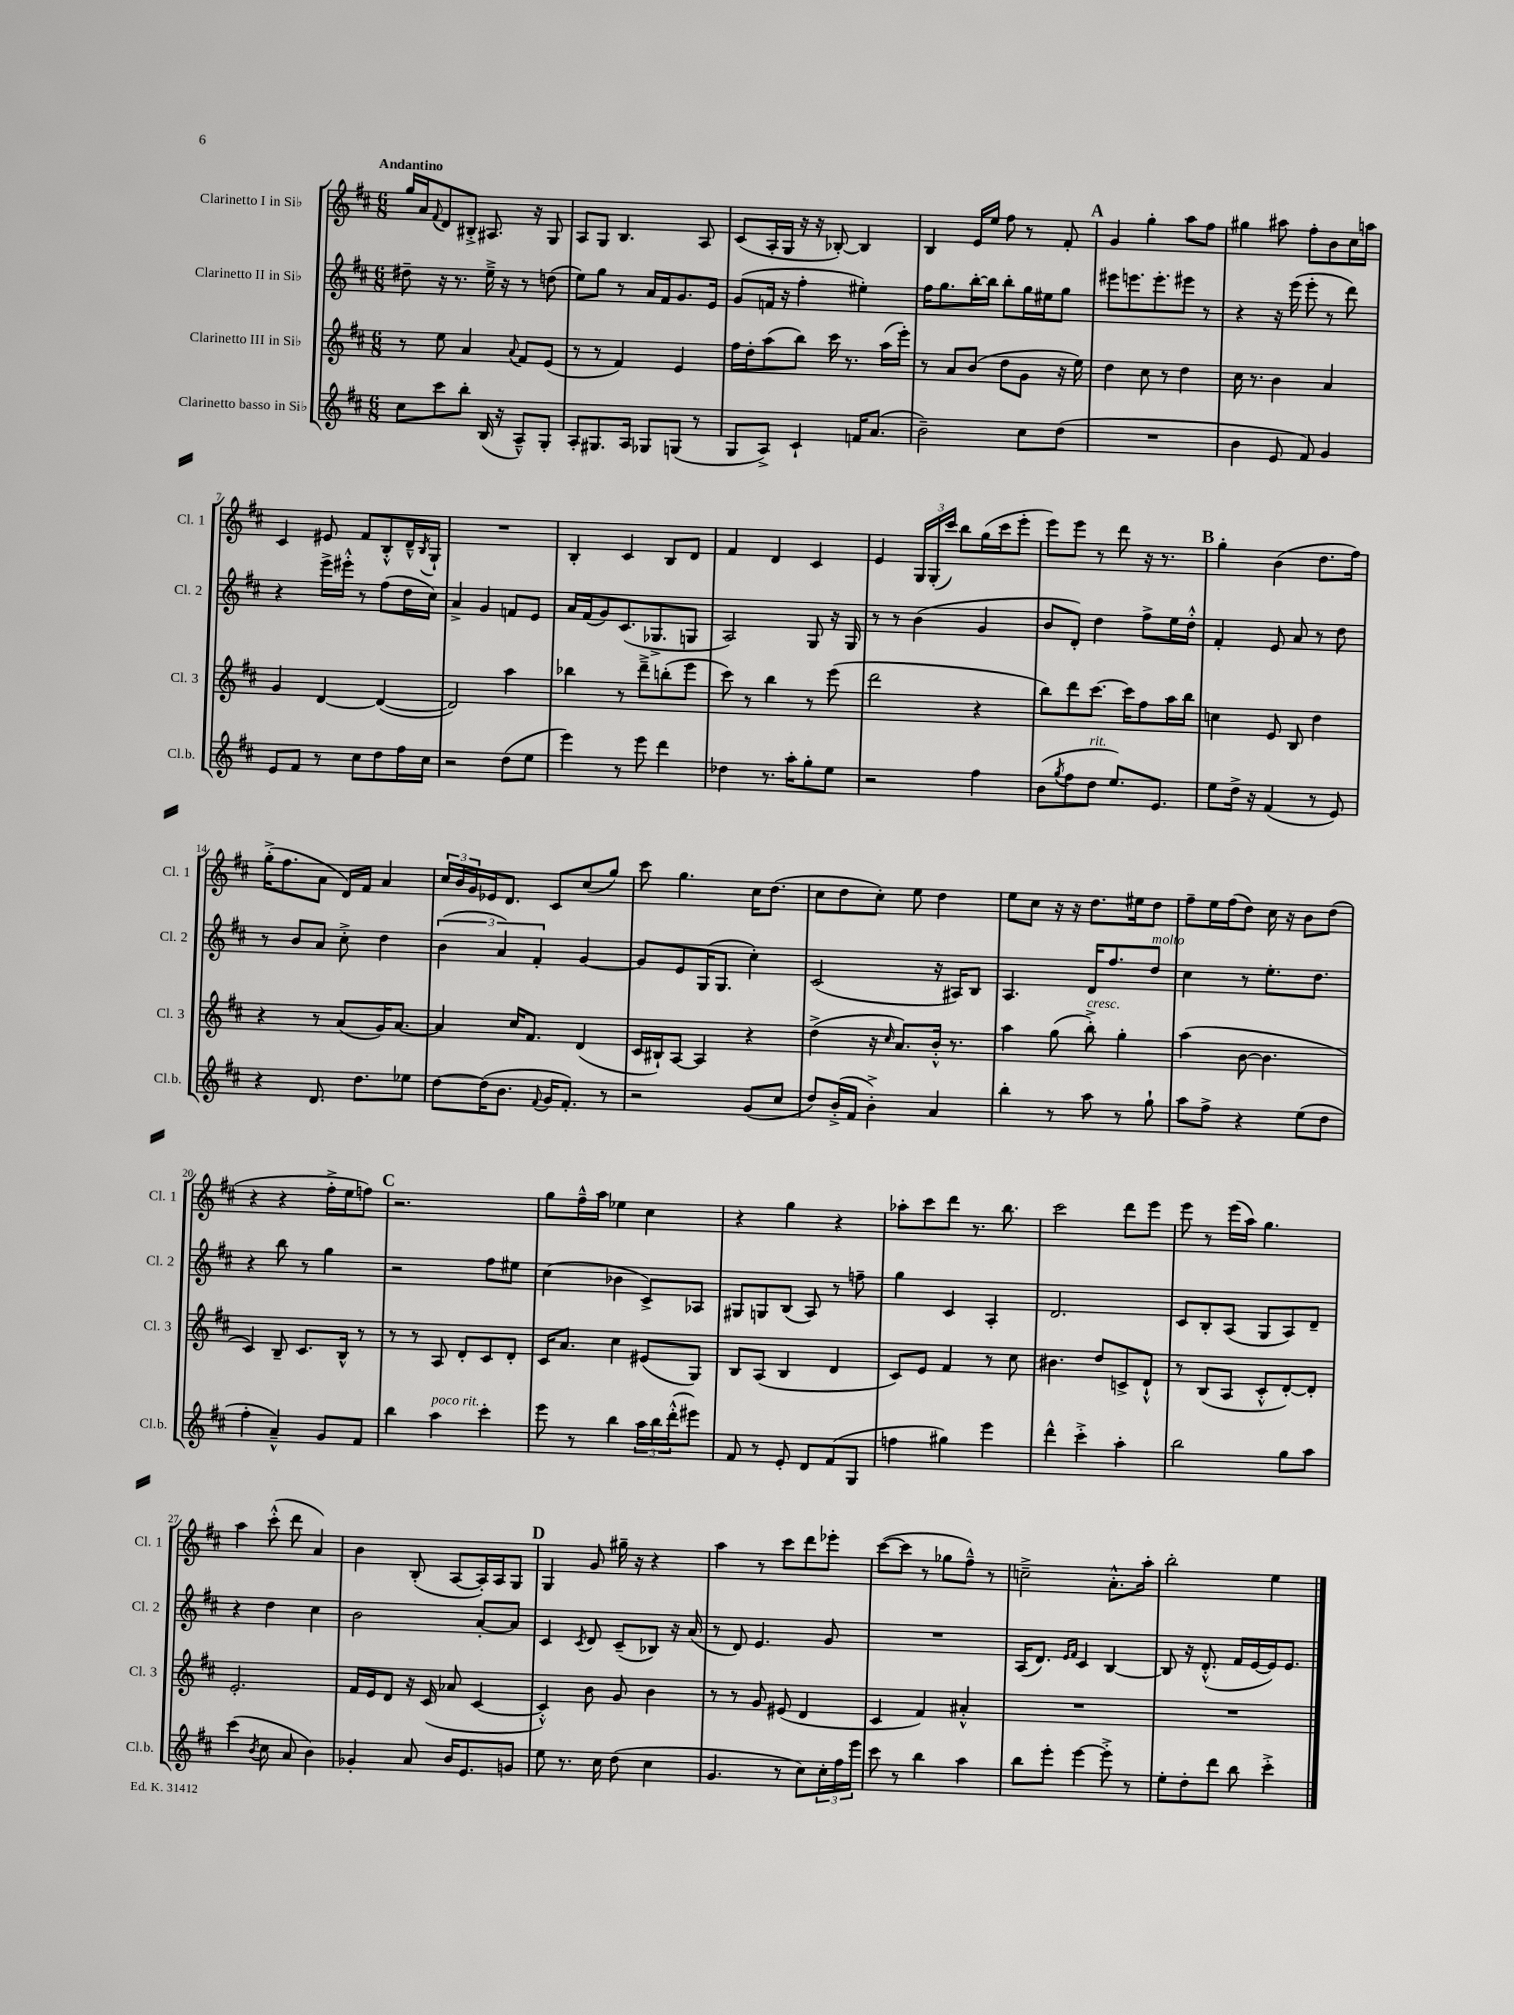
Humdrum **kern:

**kern	**kern	**kern	**kern
*part4	*part3	*part2	*part1
*staff4	*staff3	*staff2	*staff1
*I"Clarinetto basso in Si♭	*I"Clarinetto III in Si♭	*I"Clarinetto II in Si♭	*I"Clarinetto I in Si♭
*I'Cl.b.	*I'Cl. 3	*I'Cl. 2	*I'Cl. 1
*clefG2	*clefG2	*clefG2	*clefG2
*k[f#c#]	*k[f#c#]	*k[f#c#]	*k[f#c#]
*M6/8	*M6/8	*M6/8	*M6/8
=1	=1	=1	=1
!	!	!	!LO:TX:a:B:t=Andantino
8cc#\L	8r	8dd#X~\	16gg/LL
.	.	.	16a/J
.	.	.	8qqf#/
8ccc#\	8ee\	16r	8d/
.	.	8.r	.
8bb'\J	4a/	.	8B#X'^/J
(16B/	.	16ee~^\	8.A#X/
16r	.	16r	.
.	8qqa/	.	.
8A~^^/L)	8f#/L	8r	.
.	.	.	16r
8G'/J	(8e/J	(8ddn\	8G/
=2	=2	=2	=2
8A'/L	8r	8ee\L)	8A/L
8.G#X/	8r	8gg\J	8G/J
.	4f#/)	8r	4.B/
16A/Jk	.	.	.
8G-X/L	.	16a/LL	.
.	.	16f#/J	.
(8Gn/J	4e/	8.g/	.
8r	.	.	8A/
.	.	16e/Jk	.
=3	=3	=3	=3
8G/L	16ff#\LL	(8g/L	(8c#/L
.	16dd'\J	.	.
8A^/J)	(8aa\	16fn/Jk	16A'/L
.	.	16r	16G/JJ
4c#`/	8bb\J)	4ff#'\	16r
.	.	.	16r
.	16ccc#\	.	[8B-X'/)
.	8.r	.	.
16fn/KL	.	4ee#X'\)	4B-/]
(8.a/J	.	.	.
.	(16aa\LL	.	.
.	16eee'\JJ)	.	.
=4	=4	=4	=4
2b~\)	8r	16ff#\KL	4B/
.	.	8.gg\	.
.	8a/L	.	.
.	(8b/J	[16bb'\L	16e/LL
.	.	16bb\JJ]	16ee/JJ
.	8dd\L	8bb'\L	8ff#\
8cc#\L	8g\J	16gg\L	8r
.	.	16ee#X\J	.
(8dd\J	16r	8gg\J	8f#'/
.	16ee\)	.	.
!!LO:REH:place=s1:t=A
=5	=5	=5	=5
2.r	4dd\	8eee#X\L	4g/
.	.	8.eeen\	.
.	8cc#\	.	4gg'\
.	.	8.eee'\	.
.	8r	.	.
.	4dd\	8eee#X\J	8aa\L
.	.	8r	8ff#\J
=6	=6	=6	=6
4b\	16cc#\	4r	4gg#X\
.	8.r	.	.
8e/	4b\	16r	8aa#X\
.	.	(16eee\	.
8f#/)	.	8eee'\	8ff#'\L
4g/	4a/	8r	8b\
.	.	8ddd\)	16cc#\L
.	.	.	16aan\JJ
!!LO:LB:g=z
=7	=7	=7	=7
8e/L	4g/	4r	4c#/
8f#/J	.	.	.
8r	[4d/	16eee^\LL	8e#X/
.	.	16eee#X'^^\JJ	.
8cc#\L	.	8r	8f#/L
8dd\	(4d/_	(8ff#\L	8B'^^/
16ff#\L	.	16dd\L	16d~^^/L
.	.	.	8qB/
16cc#\JJ	.	16cc#\JJ)	16G`/JJ
=8	=8	=8	=8
2r	2d/])	4a^/	2.r
.	.	4g/	.
(8dd\L	4aa\	8fn/L	.
8ee\J	.	8e/J	.
=9	=9	=9	=9
4eee\)	4bb-X\	16a/LL	4B'/
.	.	(16f#/J	.
.	.	8g/)	.
8r	8r	(8.c#/	4c#/
8eee\	8ddd~^\L	.	.
.	.	8.G-X^/	.
4ddd\	(8bbn'\	.	8B/L
.	8eee\J	8Gn/J	8d/J
=10	=10	=10	=10
4dd-X\	8ccc#\)	2A/)	4f#/
.	8r	.	.
8.r	4bb\	.	4d/
16aa'\KL	.	.	.
8gg'\	8r	8G/	4c#/
8ee\J	(8eee\	16r	.
.	.	16G/	.
=11	=11	=11	=11
2r	2ddd\	8r	4e/
.	.	8r	.
.	.	(4b\	24G/LL
.	.	.	(24G'/
.	.	.	24ccc#/JJ)
.	.	.	8bb\L
4ff#\	4r	4g/	(16gg\L
.	.	.	16ccc#\J
.	.	.	8eee'\J
=12	=12	=12	=12
(8b\L	8bb\L)	8b/L	8eee\L)
8qgg/	.	.	.
8ff#\	8ddd\	8d'/J)	8eee\J
!LO:TX:a:i:t=rit.	!	!	!
8dd\J	[8.ccc#\J	4dd\	8r
8.ee/L)	.	.	8ddd\
.	16ccc#\KL]	.	.
.	8ff#\	8ff#^\L	16r
8.e/J	.	.	8.r
.	16aa\L	16ee\L	.
.	16bb\JJ	16dd'^^\JJ	.
!!LO:REH:place=s1:t=B
=13	=13	=13	=13
8ee\L	4ccn\	4f#'/	4gg'\
16dd^\Jk	.	.	.
16r	.	.	.
(4f#/	8e/	8e/	(4b\
.	8B/	8a/	.
8r	4dd\	8r	8.dd\L
8e/)	.	8dd\	.
.	.	.	16ff#\Jk)
!!LO:LB:g=z
=14	=14	=14	=14
4r	4r	8r	(16gg'^\KL
.	.	.	8.ff#\
.	.	8b/L	.
8.d/	8r	8a/J	8a\J
.	(8a/L	8cc#'^\	16d/LL)
8.dd\L	.	.	16f#/JJ
.	16g/K)	4dd\	4a/
.	[8.a/J	.	.
8ee-X\J	.	.	.
=15	=15	=15	=15
[8dd\L	4a/]	(6b\	24cc#/LL
.	.	.	24b/
.	.	.	24g/
(16dd\K]	.	.	16e-X/J
.	.	6a/)	.
8.b\J	.	.	8.d/J
.	16cc#/KL	.	.
.	8.f#/J	.	.
.	.	6f#'/	.
8qqf#/	.	.	.
16g/KL	.	.	8c#/L
8.f#'/J)	.	.	.
.	(4d/	[4g/	(8cc#/
8r	.	.	8gg/J)
=16	=16	=16	=16
2r	16c#/LL	8g/L]	8ccc#\
.	16B#X`/J)	.	.
.	[8A/J	8e/	4.gg\
.	4A/]	(16G/K	.
.	.	8.G/J	.
(8g/L	4r	4cc#'\)	16cc#\KL
.	.	.	(8.dd\J
8cc#/J	.	.	.
=17	=17	=17	=17
8dd/L)	(4dd^\	(2c#/	8cc#\L
(16b'^/L	.	.	8dd\
16f#/JJ	.	.	.
4b'^\)	16r	.	8cc#'\J)
.	16qqcc#/	.	.
.	8.a/L)	.	.
.	.	.	8ee\
4a/	16b'^^/Jk	16r	4dd\
.	8.r	16A#X/KL)	.
.	.	8B/J	.
=18	=18	=18	=18
4bb'\	4aa\	4.A/	8ee\L
.	.	.	8cc#\J
8r	(8gg\	.	16r
.	.	.	16r
!	!LO:TX:a:i:t=cresc.	!	!
8aa\	8bb'^\)	16d/KL	8.dd\L
.	.	8.ff#/	.
8r	4gg'\	.	.
.	.	.	16ee#X\k
!	!	!LO:TX:a:i:t=molto	!
8gg`\	.	8dd/J	8dd\J
=19	=19	=19	=19
8aa\L	(4aa\	4cc#\	8ff#~\L
8ff#^\J	.	.	16ee\L
.	.	.	(16ff#\J
4r	[8b\	8r	8dd\J)
.	4.b\]	8.ee'\L	16cc#\
.	.	.	16r
(8ee\L	.	.	8b\L
.	.	8.dd\J	.
8dd\J	.	.	(8dd\J
!!LO:LB:g=z
=20	=20	=20	=20
4ff#'\	4c#/)	4r	4r
4a~^^/)	8B~/	8bb\	4r
.	8.c#/L	8r	.
8g/L	.	4gg\	16ff#'^\LL
.	16B^^/Jk	.	16ee\J
8f#/J	8r	.	8ffn\J)
!!LO:REH:place=s1:t=C
=21	=21	=21	=21
4bb\	8r	2r	2.r
.	8r	.	.
!LO:TX:a:i:t=poco rit.	!	!	!
4aa\	8A/	.	.
.	8d'/L	.	.
4ccc#'\	8c#/	8ff#\L	.
.	8d'/J	8ee#X\J	.
=22	=22	=22	=22
8eee\	16c#/KL	(4cc#\	8gg\L
.	8.a/J	.	.
8r	.	.	16ff#~^^\L
.	.	.	16aa\JJ
4bb\	4cc#\	4b-X\	4ee-X\
24aa\LL	(8e#X/L	8c#^/L)	4cc#\
24bb\	.	.	.
(24ddd'^^\J	.	.	.
8eee#X\J)	8G/J)	8A-X/J	.
=23	=23	=23	=23
8f#/	8B/L	8G#X/L	4r
8r	(8A/J	8Gn/	.
8e'/	4B/	(8B/J	4gg\
8d/L	.	8A/)	.
(8f#/	4d/	8r	4r
8G/J	.	8ffn~\	.
=24	=24	=24	=24
4ffn\	8c#/L)	4gg\	8aa-X'\L
.	8e/J	.	8ccc#\
4gg#X\)	4f#/	4c#/	8ddd\J
.	.	.	8.r
4eee\	8r	4A'/	.
.	.	.	8.bb\
.	8cc#\	.	.
=25	=25	=25	=25
4ddd^^\	4.b#X\	2.d/	2ccc#\
4ccc#'^\	.	.	.
.	8dd/L	.	.
4aa'\	8cn^/	.	8ddd\L
.	8d`^^/J	.	8eee\J
=26	=26	=26	=26
2bb\	8r	8c#/L	8eee\
.	(8B/L	8B'/	8r
.	8A/J	(8A/J	(16eee\LL
.	.	.	16aa\JJ)
.	8c#'^^/L	8G/L	4.gg\
8gg\L	[8d'/)	8A/)	.
8aa\J	8d'/J]	8d~/J	.
!!LO:LB:g=z
=27	=27	=27	=27
(4ccc#\	2.e'/	4r	4aa\
8qb/	.	.	.
8cc#\	.	4dd\	(8ccc#'^^\
8a/	.	.	8ddd\
4b\)	.	4cc#\	4a/)
=28	=28	=28	=28
4g-X'/	16f#/LL	2b\	4b\
.	16e/J	.	.
.	8d/J	.	.
8a/	16r	.	(8B'/
.	(16c#/	.	.
16b/KL	8a-X/	.	[8A/L
8.e/	.	.	.
.	[4c#/	[8a'/L	16A'/L])
.	.	.	16A/J
8gn/J	.	8a/J]	8G/J
!!LO:REH:place=s1:t=D
=29	=29	=29	=29
8ee\	4c#'^^/])	4c#/	4G/
8.r	.	.	.
.	.	8qc#/	.
.	8b\	8d/	8g/
16cc#\	.	.	.
(8dd\	8g/	(8c#~/L	16gg#X~\
.	.	.	16r
4cc#\	4b\	8B-X/J)	4r
.	.	16r	.
.	.	(16a/	.
=30	=30	=30	=30
4.g/	8r	8r	4aa\
.	8r	8d/)	.
.	8g/	4.e/	8r
8r	(8e#X/	.	8ccc#\L
8cc#\L)	4d/	.	8ddd\
24cc#'\L	.	8g/	8eee-X'\J
24ff#\	.	.	.
24eee\JJ	.	.	.
=31	=31	=31	=31
8ccc#\	4c#/	2.r	([8ccc#\L
8r	.	.	8ccc#\J]
4bb\	4f#/)	.	8r
.	.	.	8gg-X\L
4aa\	4a#X'^^/	.	8ff#~^^\J)
.	.	.	8r
=32	=32	=32	=32
8bb\L	2.r	(16A/KL	2ccn~^\
.	.	8.d/J)	.
8eee'\J	.	.	.
.	.	16qqe/LL	.
.	.	16qqf#/JJ	.
[4eee\	.	4c#/	.
8eee'^\]	.	[4B/	8.a'^^\L
8r	.	.	.
.	.	.	16aa'\Jk
=33	=33	=33	=33
8ee'\L	2.r	8B/]	2bb'\
8dd'\	.	16r	.
.	.	(8.d'^^/	.
8ddd\J	.	.	.
8bb\	.	16f#/LL	.
.	.	[16e/	.
4ccc#'^\	.	16e/J])	4ee\
.	.	8.e/J	.
==	==	==	==
*-	*-	*-	*-
